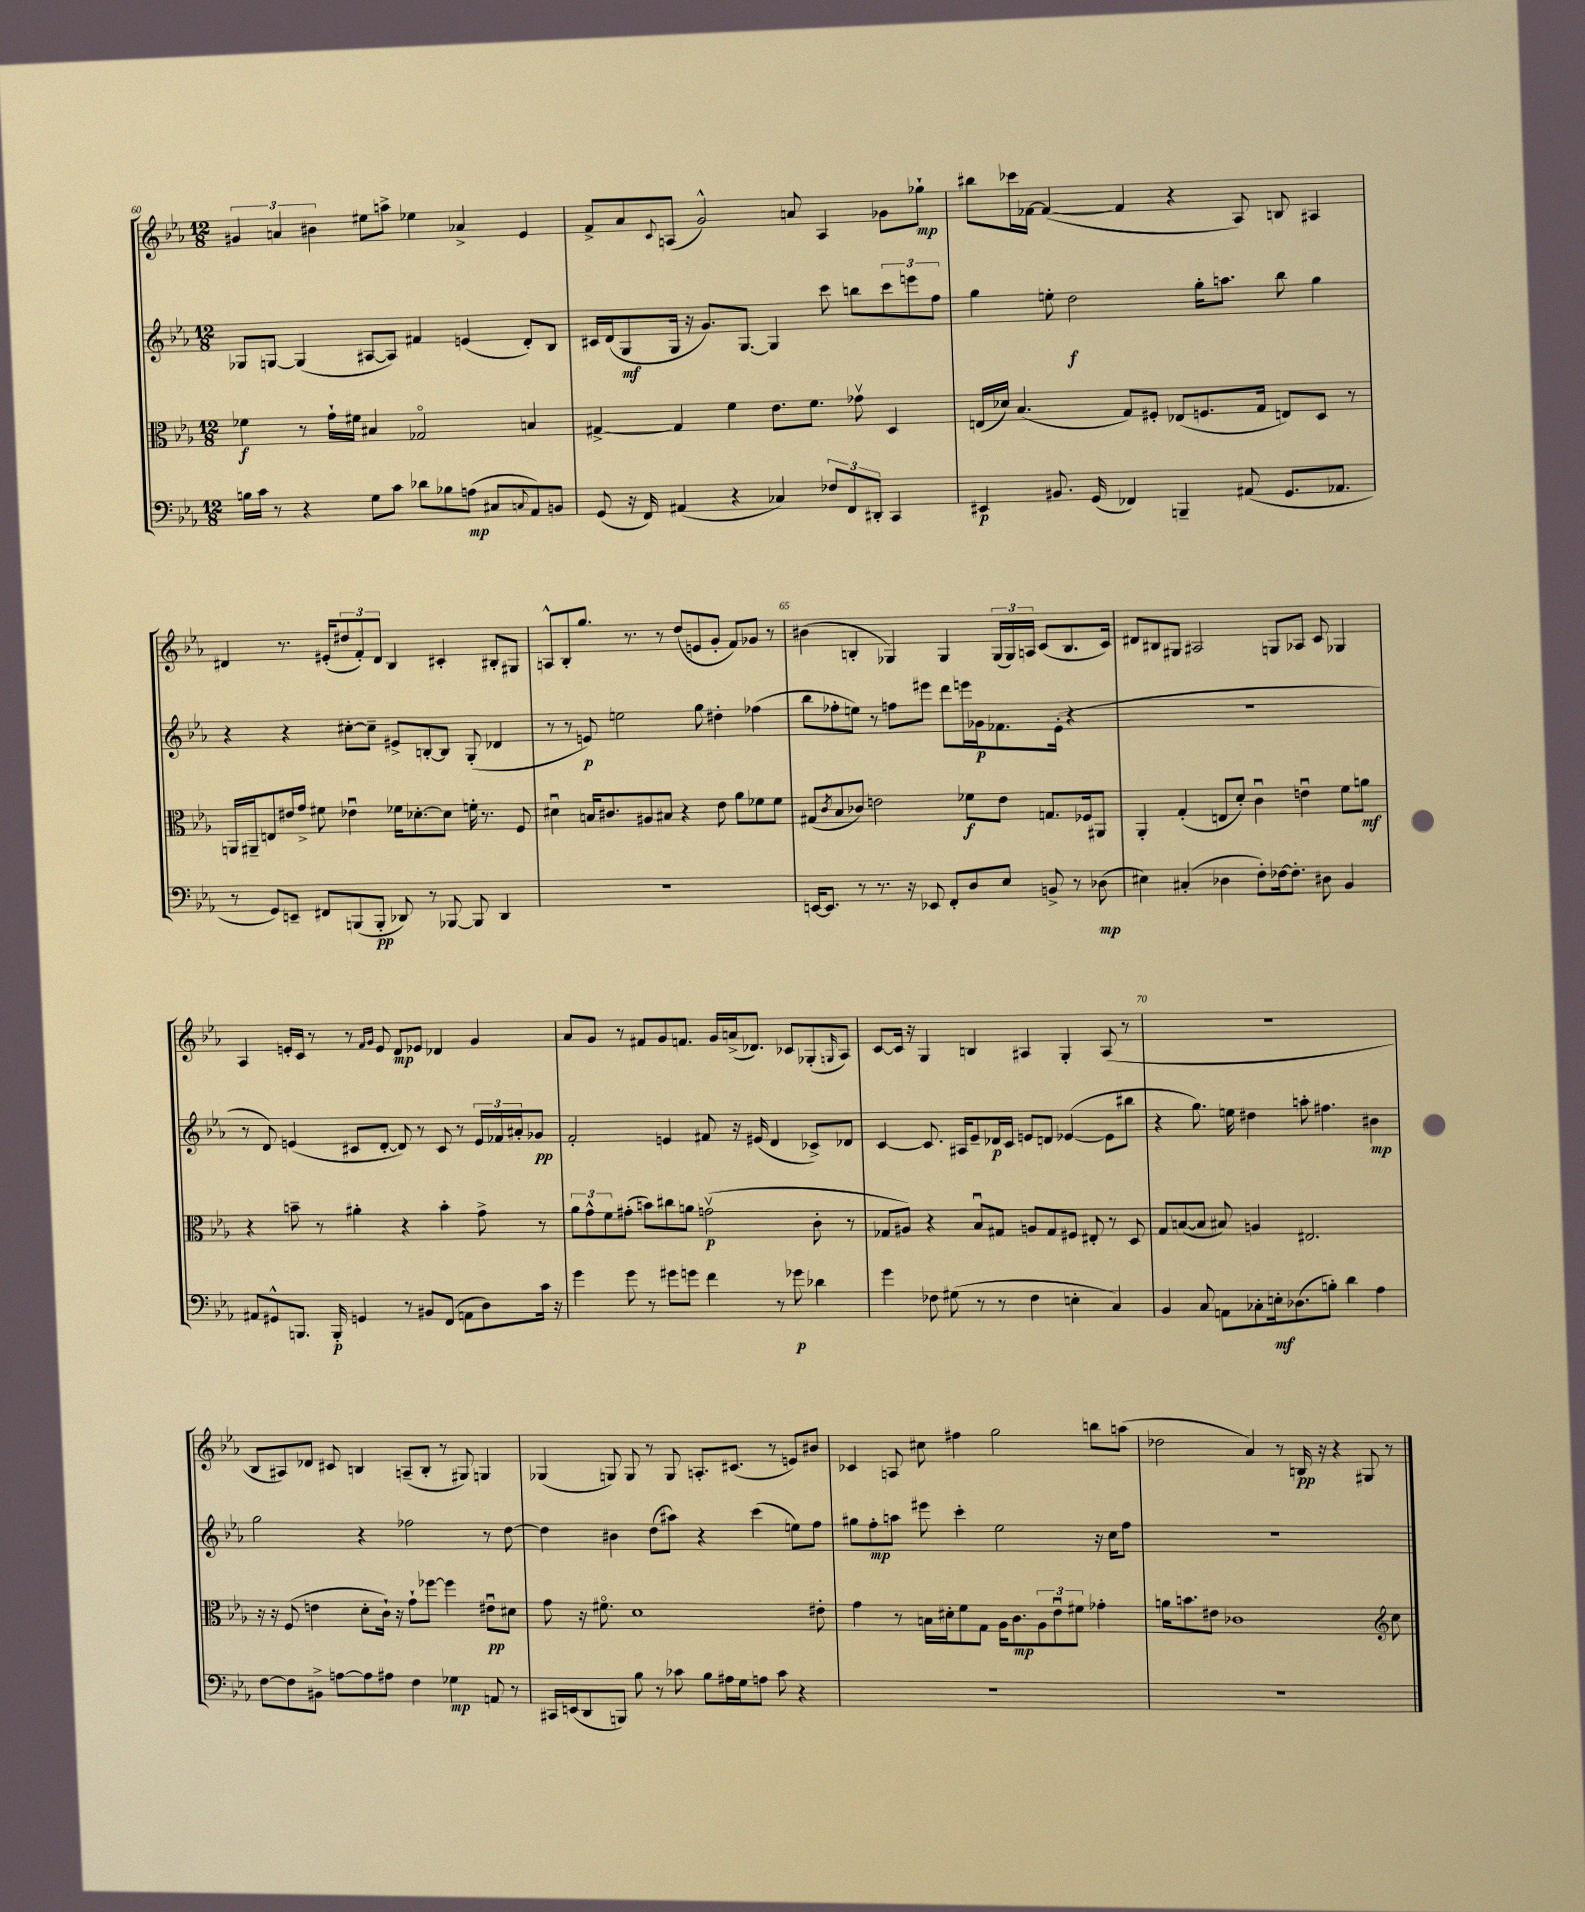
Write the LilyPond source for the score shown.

<<
\new StaffGroup <<
\new Staff = "s0" {
    \clef treble \key ees \major \numericTimeSignature \time 12/8
    \tuplet 3/2 { gis'4 a'4 bis'4 } eis''8 a''8-> ees''4 aes'4-> ees'4 |
    f'8-> aes'8 \appoggiatura { c'8 } a8( g'2-^) a'8 a4 ges'8 ges''8-!\mp |
    bis''8 ces'''16 fes'16~ fes'4~( fes'4 r4 aes8) b8 ais4 |
    dis'4 r8. eis'16-.( \tuplet 3/2 { dis''8 f'8-.) dis'8 } bes4 cis'4-. bis8-. gis8 |
    a8-^ bes8-. g''8. r8. r8 d''8( e'8 g'8-. f'8) ges'8 r8 |
    bis'4( b4-. ges4) ges4 \tuplet 3/2 { ges16( ges16) a16 } c'8( b8. c'16) |
    dis'8 bis8 gis8 ais2 g8 aes8 c'8 ges4 |
    aes4 e'16-. c'16 r8 r8 \grace { f'16 g'16 } e'8 d'8\mp ees'8 des'4 g'4 |
    aes'8 g'8 r8 fis'8 g'8 f'8. g'16 a'16->( des'8.) ces'8 ges8-.( \grace { g16 } aes8) |
    c'8~ c'16 r16 g4 b4 ais4 g4-. ais8( r8 |
    R1. |
    bes8 ais8) des'8 cis'8 b4 a8--( b8-. r8 gis8) g4 |
    ges4( g8) g8 r8 g8 a8.-. cis'8.( r8 e'8) bis'8 |
    ces'4 a8 cis''8 fis''4 g''2 b''8 a''8( |
    des''2 aes'4) r8 b16\pp r16 r4 gis8 r8 \bar "|." |
}
\new Staff = "s1" {
    \clef treble \key ees \major \numericTimeSignature \time 12/8
    ges8 g8~ g4( ais8~ ais8) fis'4 e'4( d'8-.) bes8 |
    cis'16 d'16( g8\mf g16 r16 g'8.) g8.~ g4 c'''8 b''8 \tuplet 3/2 { c'''8 e'''8 f''8 } |
    g''4 e''8-. d''2\f g''16-. a''8. bes''8 g''4 |
    r4 r4 cis''8~-. cis''8-- eis'8-> b8~-. b8 g8-.( des'4 |
    r8 r8 e'8\p) e''2 g''8 dis''4-. fes''4( |
    bes''8 fes''8-. e''8) r8 f''8 eis'''8 d'''8 e'''16 ges'16\p fes'8. ees'16-.( r4 |
    R1. |
    r8 d'8) e'4( cis'8 d'8~-. d'8) r8 cis'8 r8 \tuplet 3/2 { e'16 fes'16 ais'16-. } ges'8\pp |
    f'2-. e'4 fis'8 r16 eis'16( d'4 ces'8->) des'8 |
    c'4~ c'8. ais16 ees'8-- des'16\p c'16 e'8 d'8 ees'4~( ees'8 bis''8 |
    r4 g''8.) e''16 dis''4 a''8-. fis''4. bis'4\mp |
    g''2 r4 fes''2 r8 d''8~ |
    d''4 bis'4 d''8( ais''8) r4 c'''4( e''8) f''8 |
    gis''8 f''8-.\mp a''8 eis'''8 c'''4-. ees''2 r16 c''16 f''8 |
    R1. \bar "|." |
}
\new Staff = "s2" {
    \clef alto \key ees \major \numericTimeSignature \time 12/8
    fes'4\f r8 g'16-! fis'16 bis4 ges2\flageolet b4 |
    gis4~-> gis4 f'4 ees'8. f'8. ges'8\upbow d4 |
    e16( des'16) bes4.( g8) fis8-. ees8( f8. g16 e8) d8 r8 |
    a,16 ais,16-- e8 eis'16 g'16-> fis'8 ees'4\downbow fes'16 des'8.~-. des'8 f'16-. r8. f8 |
    dis'4\downbow b16 cis'8. ais8 bis8 r4 ees'8 aes'8 fes'8 fes'8 |
    gis8( \acciaccatura { c'8 } bes8 ces'8) e'2 fes'8\f e'8 g8. fes16 ais,8 |
    aes,4-. g4-.( e8 d'8-.) c'4\downbow e'4\downbow f'8 a'8\mf |
    r4 b'8-- r8 ais'4-. r4 b'4-. g'8-> r8 |
    \tuplet 3/2 { aes'8 g'8-^ f'8 } gis'8-.( b'8) cis''8 a'8 g'2\upbow\p( c'8-. r8 |
    ges8 ais8) r4 bes8\downbow gis8 a8 gis8 fis8 eis8-. r8 d8 |
    g8 b8~( b8 bis8) a4 eis2. |
    r16 r16 f8( e'4 d'8-. c'16-!) r16 g'8-! fes''8~ fes''4 eis'8\downbow\pp dis'8 |
    g'8 r16 fis'8.\flageolet d'1 eis'8-. |
    g'4 r8 b16 dis'16-. f'8 g8 aes16 c'8.\mp \tuplet 3/2 { aes8 ees'8\downbow fis'8 } ges'4-. |
    a'16 b'8. eis'8 ces'1 \clef treble c''8 \bar "|." |
}
\new Staff = "s3" {
    \clef bass \key ees \major \numericTimeSignature \time 12/8
    b16 c'16 r8 r4 g8 c'8 des'8 bes8 a8\mp( cis8 \appoggiatura { c8 } aes,8) b,8 |
    g,8( r16 f,16) ais,4( r4 ces4) \tuplet 3/2 { fes8 f,8 dis,8-. } c,4 |
    eis,4\p bis,8. g,16( fes,4) b,,4-- ais,8( g,8. aes,8. |
    r8 g,8) e,8-- fis,8 b,,8( b,,8-.\pp des,8) r8 bes,,8~ bes,,8 des,4 |
    R1. |
    e,16~ e,8. r8 r8. r16 ees,8 f,8-. d8 ees8 b,8-> r8 des8\mp( |
    eis4) cis4-.( des4 f8-.) fes16~ fes8.-. dis8 bes,4 |
    ais,8 gis,8-^ b,,8. b,,16-.\p g,4 r8 bis,8 f,8( a,8 d8) c'16 r16 |
    g'4 g'8 r8 gis'8 g'8 f'4 r8 ges'8\p des'4 |
    g'4 fes8 gis8( r8 r8 fes4 e4-. c4) |
    bes,4 c8 a,8 ces8-. e16-.\mf des8.( b8-.) d'4 aes4 |
    f8~ f8 bis,8-> a8~ a8 ais8 f4 ges4\mp a,8 r8 |
    cis,16 e,16( d,8 b,,8) bes8 r8 ces'8 bes8 ais16 g16 a8 ces'8 r4 |
    R1. |
    R1. \bar "|." |
}
>>
>>
\layout { \context { \Score currentBarNumber = #60 \override BarNumber.break-visibility = ##(#f #t #t) barNumberVisibility = #(every-nth-bar-number-visible 5) } }
